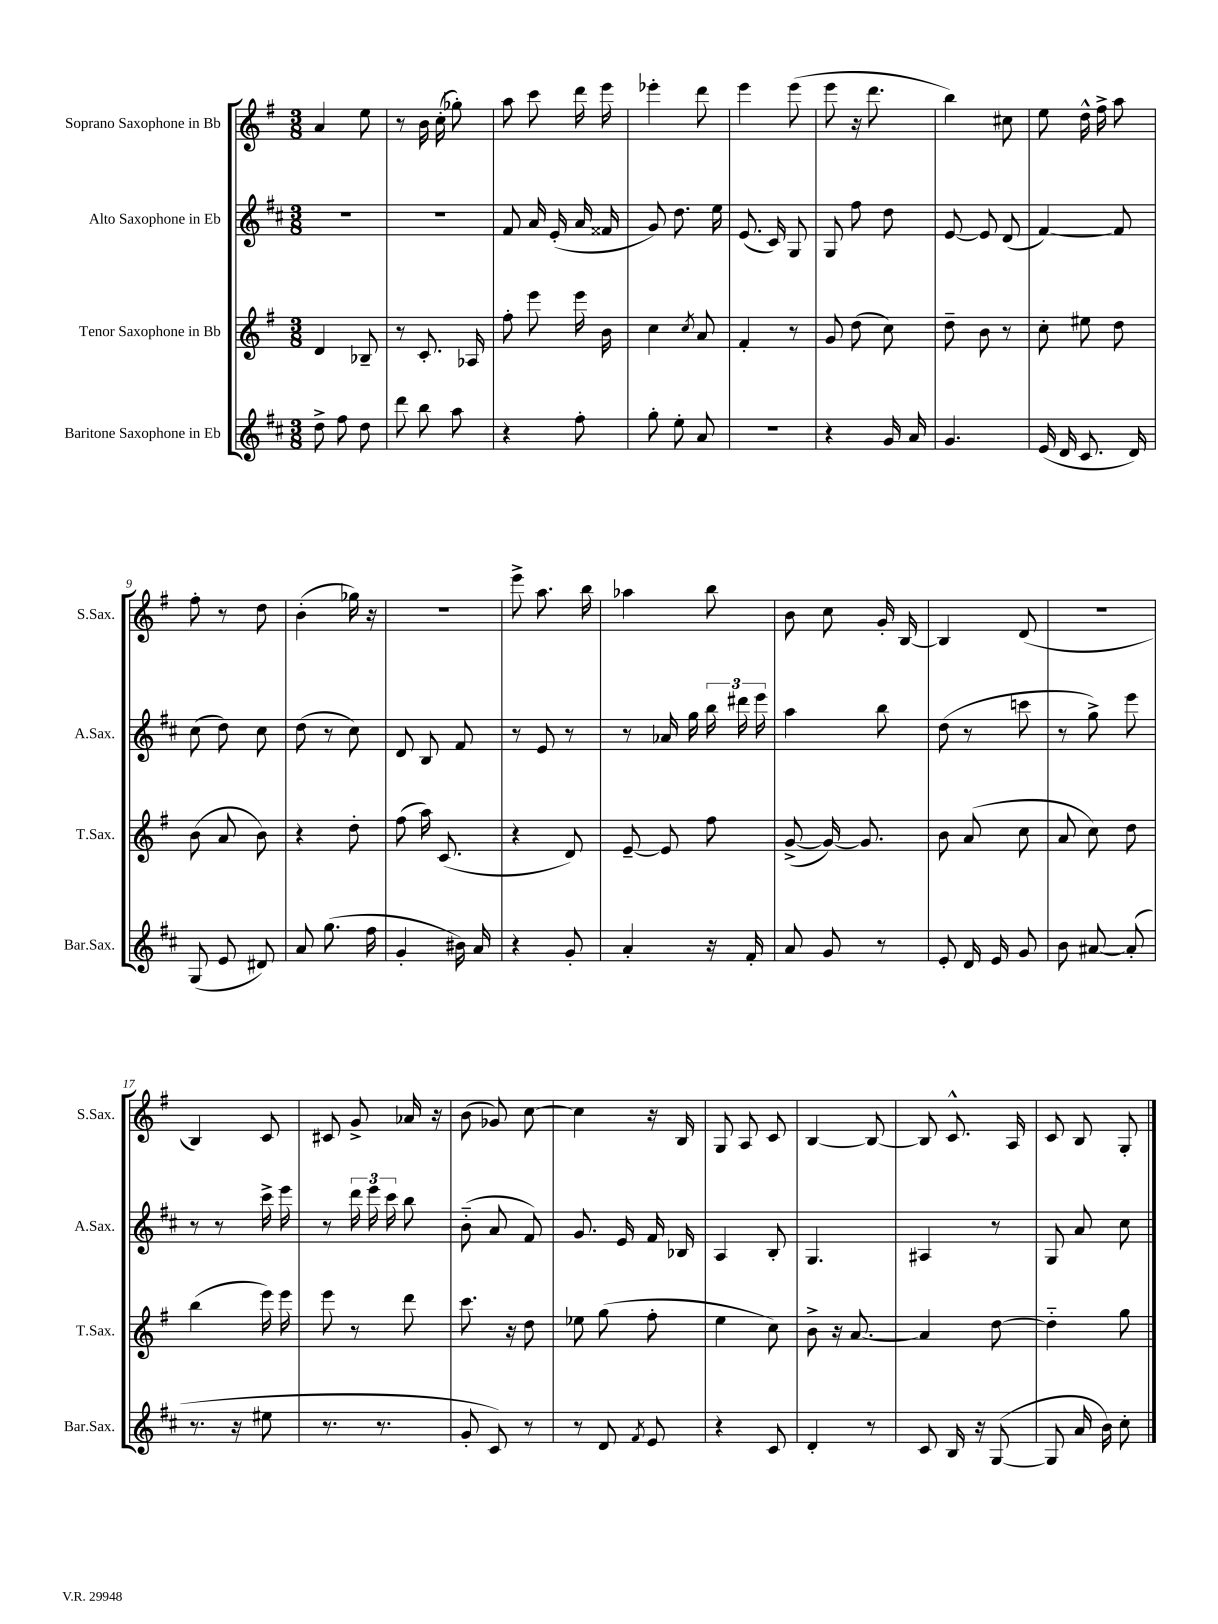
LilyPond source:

<<
\new StaffGroup <<
\new Staff = "s0" \with { instrumentName = "Soprano Saxophone in Bb" shortInstrumentName = "S.Sax." } {
    \clef treble \key g \major \numericTimeSignature \time 3/8
    \autoBeamOff a'4 e''8 |
    r8 b'16 c''16-.( ges''8-.) |
    a''8 c'''8 d'''16 e'''16 |
    ees'''4-. d'''8 |
    e'''4 e'''8( |
    e'''8 r16 d'''8. |
    b''4) cis''8 |
    e''8 d''16-^ fis''16-> a''8 |
    fis''8-. r8 d''8 |
    b'4-.( ges''16) r16 |
    R4. |
    e'''8-> a''8. b''16 |
    aes''4 b''8 |
    b'8 c''8 g'16-. b16~ |
    b4 d'8( |
    R4. |
    b4) c'8 |
    cis'8 g'8-> aes'16 r16 |
    b'8( ges'8) c''8~ |
    c''4 r16 b16 |
    g8 a8 c'8 |
    b4~ b8~ |
    b8 c'8.-^ a16 |
    c'8 b8 g8-. \bar "|." |
}
\new Staff = "s1" \with { instrumentName = "Alto Saxophone in Eb" shortInstrumentName = "A.Sax." } {
    \clef treble \key d \major \numericTimeSignature \time 3/8
    \autoBeamOff R4. |
    R4. |
    fis'8 a'16 e'16-.( a'16 fisis'16 |
    g'8) d''8. e''16 |
    e'8.( cis'16) g8 |
    g8 fis''8 d''8 |
    e'8~ e'8 d'8( |
    fis'4~) fis'8 |
    cis''8( d''8) cis''8 |
    d''8( r8 cis''8) |
    d'8 b8 fis'8 |
    r8 e'8 r8 |
    r8 aes'16 g''16 \tuplet 3/2 { b''16 dis'''16 e'''16 } |
    a''4 b''8 |
    d''8( r8 c'''8 |
    r8 g''8->) e'''8 |
    r8 r8 cis'''16-> e'''16 |
    r8 \tuplet 3/2 { d'''16 e'''16 cis'''16 } b''8 |
    b'8-_( a'8 fis'8) |
    g'8. e'16 fis'16 bes16 |
    a4 b8-. |
    g4. |
    ais4 r8 |
    g8 a'8 cis''8 \bar "|." |
}
\new Staff = "s2" \with { instrumentName = "Tenor Saxophone in Bb" shortInstrumentName = "T.Sax." } {
    \clef treble \key g \major \numericTimeSignature \time 3/8
    \autoBeamOff d'4 bes8-- |
    r8 c'8.-. aes16 |
    fis''8-. e'''8 e'''16 b'16 |
    c''4 \acciaccatura { c''8 } a'8 |
    fis'4-. r8 |
    g'8 d''8( c''8) |
    d''8-- b'8 r8 |
    c''8-. eis''8 d''8 |
    b'8( a'8 b'8) |
    r4 d''8-. |
    fis''8( a''16) c'8.( |
    r4 d'8) |
    e'8~-- e'8 fis''8 |
    g'8~->( g'16~) g'8. |
    b'8 a'8( c''8 |
    a'8 c''8) d''8 |
    b''4( e'''16) e'''16 |
    e'''8 r8 d'''8 |
    c'''8. r16 d''8 |
    ees''8 g''8( fis''8-. |
    e''4 c''8) |
    b'8-> r16 a'8.~ |
    a'4 d''8~ |
    d''4-_ g''8 \bar "|." |
}
\new Staff = "s3" \with { instrumentName = "Baritone Saxophone in Eb" shortInstrumentName = "Bar.Sax." } {
    \clef treble \key d \major \numericTimeSignature \time 3/8
    \autoBeamOff d''8-> fis''8 d''8 |
    d'''8 b''8 a''8 |
    r4 fis''8-. |
    g''8-. e''8-. a'8 |
    R4. |
    r4 g'16 a'16 |
    g'4. |
    e'16( d'16 cis'8. d'16) |
    g8( e'8 dis'8) |
    a'8 g''8.( fis''16 |
    g'4-. bis'16) a'16 |
    r4 g'8-. |
    a'4-. r16 fis'16-. |
    a'8 g'8 r8 |
    e'8-. d'16 e'16 g'8 |
    b'8 ais'8~ ais'8-.( |
    r8. r16 eis''8 |
    r8. r8. |
    g'8-. cis'8) r8 |
    r8 d'8 \acciaccatura { fis'8 } e'8 |
    r4 cis'8 |
    d'4-. r8 |
    cis'8 b16 r16 g8~( |
    g8 a'16 b'16) cis''8-. \bar "|." |
}
>>
>>
